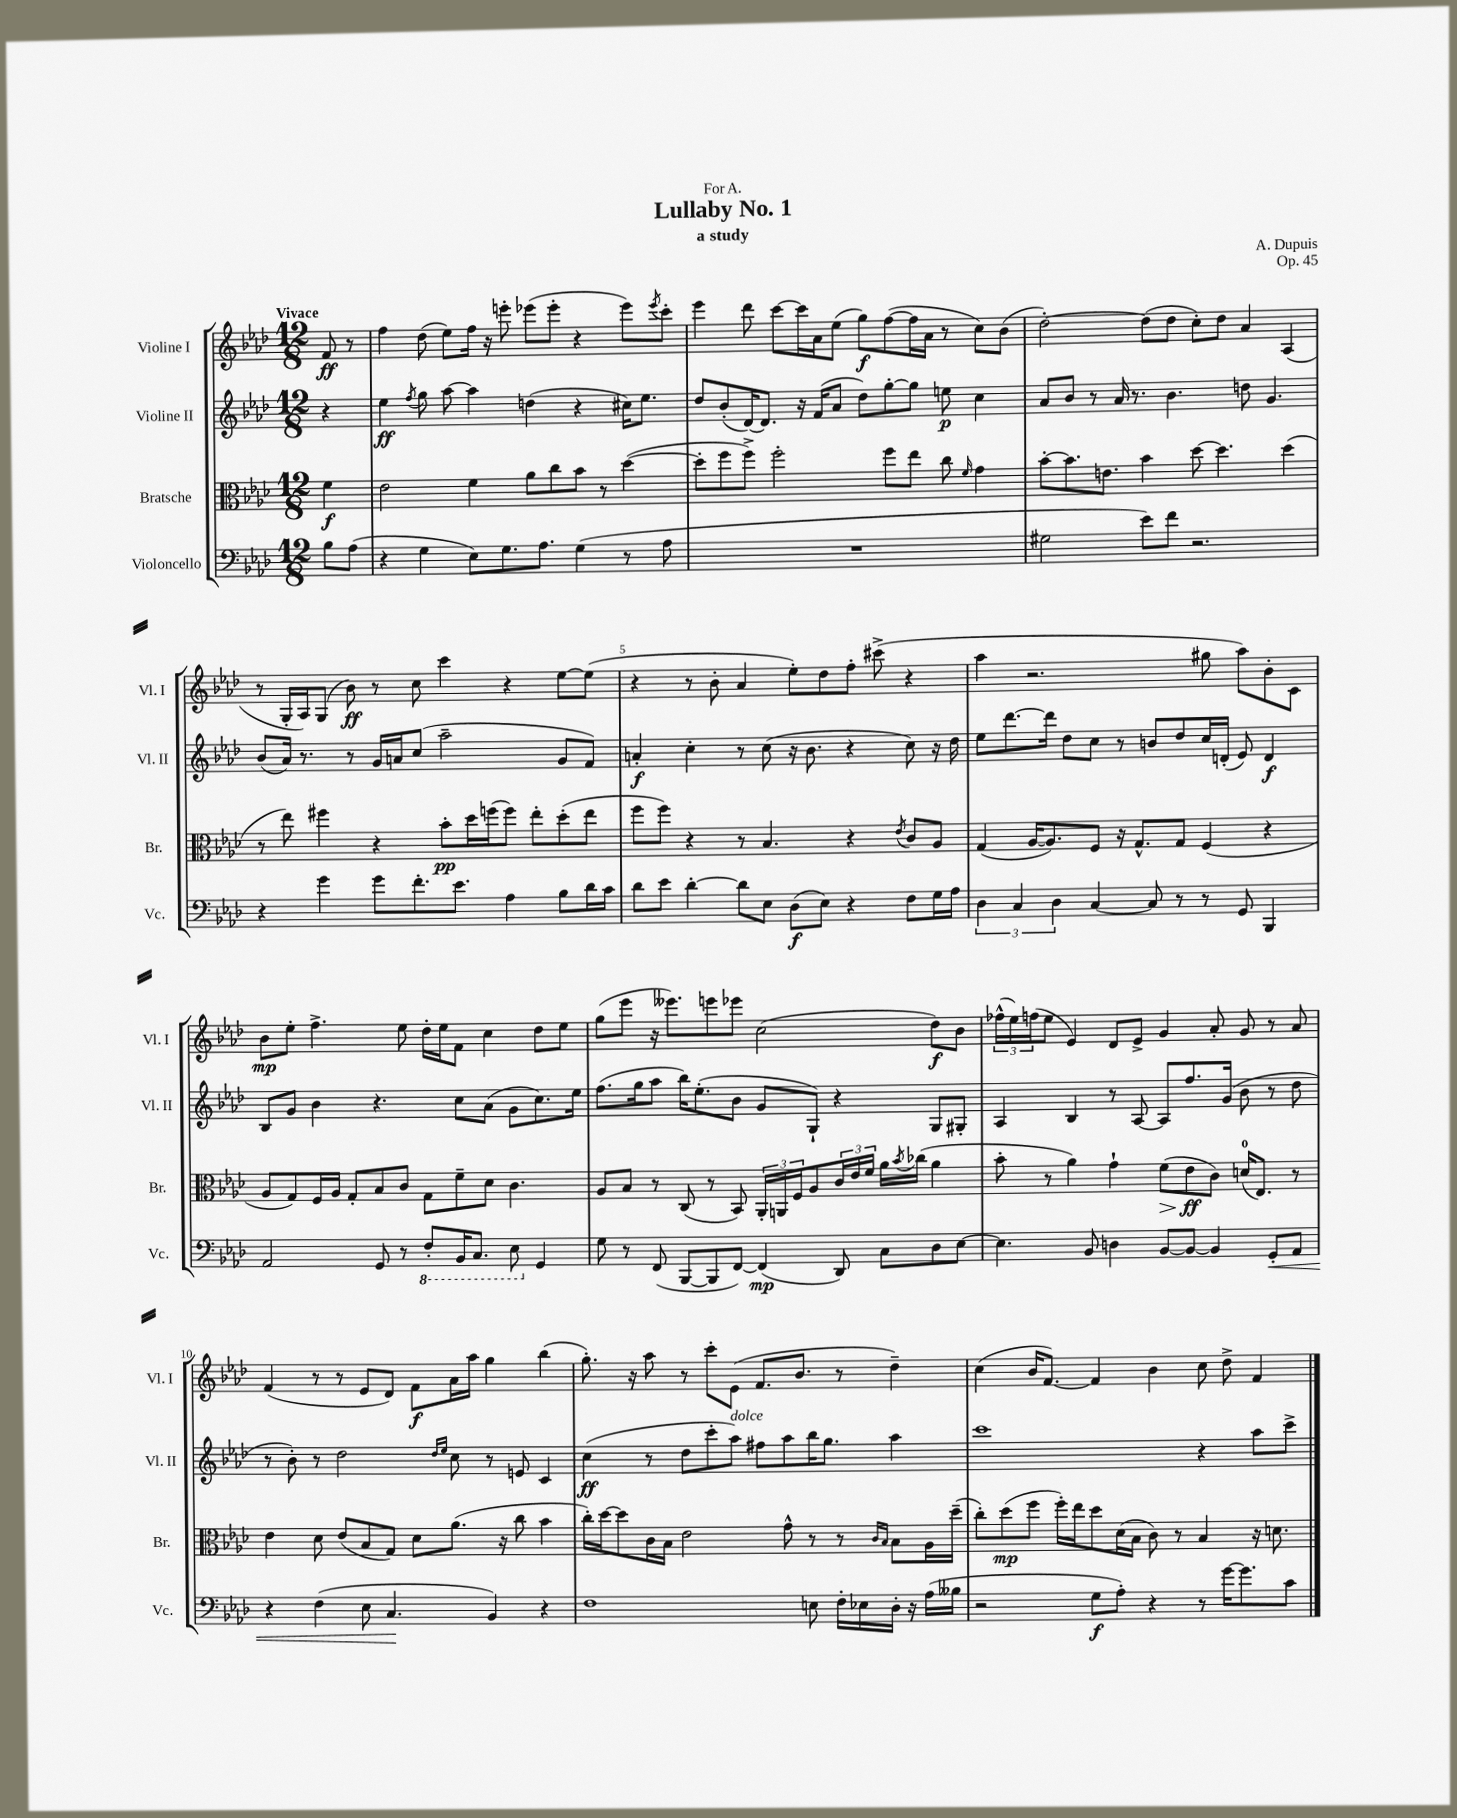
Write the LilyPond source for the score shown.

\header { title = "Lullaby No. 1" composer = "A. Dupuis" subtitle = "a study" dedication = "For A." opus = "Op. 45" }
<<
\new StaffGroup <<
\new Staff = "s0" \with { instrumentName = "Violine I" shortInstrumentName = "Vl. I" } {
    \clef treble \key aes \major \numericTimeSignature \time 12/8 \partial 4 \tempo "Vivace"
    f'8\ff r8 |
    f''4 des''8( ees''8) f''16 r16 e'''8-. ees'''8( ees'''8-. r4 ees'''8) \acciaccatura { ees'''8 } c'''8-. |
    ees'''4 des'''8 c'''8~ c'''16 aes'16 ees''8( g''8\f) f''8~( f''16 aes'16 r8 c''8) bes'8( |
    des''2~-.) des''8( des''8 c''8-.) des''8 aes'4 aes4( |
    r8 g16-. aes16) g8( bes'8\ff) r8 c''8 c'''4 r4 ees''8~ ees''8( |
    r4 r8 bes'8-. aes'4 ees''8-.) des''8 f''8-. cis'''8->( r4 |
    aes''4 r2. gis''8 aes''8) bes'8-. c'8 |
    bes'8\mp ees''8-. f''4.-> ees''8 des''16-. ees''16 f'8 c''4 des''8 ees''8 |
    g''8( ees'''8 r16 eeses'''8.) e'''8 ees'''8 c''2( des''8\f) bes'8 |
    \tuplet 3/2 { fes''16-^( ees''16) f''16( } ees''8 ees'4) des'8 ees'8-> g'4 aes'8-. g'8 r8 aes'8 |
    f'4( r8 r8 ees'8 des'8) f'8\f aes'16 aes''16 g''4 bes''4( |
    g''8.-.) r16 aes''8 r8 c'''8-. ees'8( f'8. bes'8. r8 des''4--) |
    c''4( bes'16 f'8.~) f'4 bes'4 c''8 des''8-> f'4 \bar "|." |
}
\new Staff = "s1" \with { instrumentName = "Violine II" shortInstrumentName = "Vl. II" } {
    \clef treble \key aes \major \numericTimeSignature \time 12/8 \partial 4
    r4 |
    ees''4\ff \acciaccatura { f''8 } g''8 aes''8~ aes''4 d''4( r4 cis''16) ees''8. |
    des''8 bes'8-.( des'16~) des'8. r16 f'16( aes'8 des''8) g''8~-. g''8 e''8\p c''4 |
    aes'8 bes'8 r8 aes'16 r8. bes'4. d''8 g'4. |
    bes'8( aes'16) r8. r8 g'16 a'16 c''8( aes''2-- g'8 f'8) |
    a'4-.\f c''4-. r8 c''8( r16 bes'8. r4 c''8) r16 des''16 |
    ees''8 des'''8.~ des'''16 des''8 c''8 r8 b'8 des''8 c''16 d'16-.( ees'8) d'4\f |
    bes8 g'8 bes'4 r4. c''8 aes'8( g'8 c''8.) ees''16 |
    f''8.( g''16 aes''8 bes''16) ees''8.-.( bes'8 g'8 g8-!) r4 g8 gis8-. |
    aes4 bes4 r8 aes8~ aes8 f''8. g'16( bes'8 r8 des''8 |
    r8 bes'8-.) r8 des''2 \grace { des''16 ees''16 } c''8 r8 e'8 c'4 |
    c''4\ff( r8 des''8 c'''8-. aes''8^\markup { \italic "dolce" }) fis''8 aes''8 bes''16 g''8. aes''4 |
    c'''1 r4 aes''8 c'''8-> \bar "|." |
}
\new Staff = "s2" \with { instrumentName = "Bratsche" shortInstrumentName = "Br." } {
    \clef alto \key aes \major \numericTimeSignature \time 12/8 \partial 4
    f'4\f |
    ees'2 f'4 aes'8 c''8 bes'8 r8 des''4~( |
    des''8-. f''8 f''8->) f''2-. f''8 ees''8 c''8 \grace { f'16 } g'4 |
    bes'8~-. bes'8. e'8. bes'4 des''8~ des''4. des''4( |
    r8 ees''8) fis''4 r4 bes'8-.\pp des''16 f''16( f''8) ees''8-. des''8-.( ees''8 |
    f''8 f''8) r4 r8 bes4. r4 \acciaccatura { ees'8 } c'8 aes8 |
    g4( aes16~ aes8.) f8 r16 g8.-^ g8 f4( r4 |
    aes8 g8) f16 aes16 g8-. bes8 c'8 g8 f'8-- des'8 c'4. |
    aes8 bes8 r8 c8( r8 bes,8) \tuplet 3/2 { aes,16-. a,16 f16 } aes8 \tuplet 3/2 { c'16 ees'16 f'16 } aes'16 \acciaccatura { bes'8 } ces''16( aes'4 |
    bes'8-. r8 aes'4) g'4-! f'8\>( ees'8\ff\! c'8) d'16-0( ees8.) r8 |
    ees'4 des'8 ees'8( bes8 g8) des'8 aes'8.( r16 c''8 bes'4 |
    c''16-.) des''16~ des''8 c'16 bes16 ees'2 g'8-^ r8 r8 \grace { c'16 bes16 } bes8 aes16 des''16--( |
    c''8-.) des''8\mp( f''8 f''16-.) ees''16 des''8 des'16( bes16 c'8) r8 bes4 r16 d'8. \bar "|." |
}
\new Staff = "s3" \with { instrumentName = "Violoncello" shortInstrumentName = "Vc." } {
    \clef bass \key aes \major \numericTimeSignature \time 12/8 \partial 4
    bes8 aes8( |
    r4 g4 ees8) g8. aes8. g4( r8 aes8 |
    R1. |
    gis2 ees'8) f'8 r2. |
    r4 g'4 g'8 f'8.-. ees'8. aes4 bes8 des'16 c'16 |
    des'8 ees'8 des'4~-. des'8 ees8 des8\f( ees8) r4 f8 g16 aes16 |
    \tuplet 3/2 { des4 c4 des4 } c4~ c8 r8 r8 g,8 bes,,4 |
    aes,2 g,8 r8 \ottava #-1 f,8-. bes,,16 c,8. ees,8 \ottava #0 g,4 |
    g8 r8 f,8( bes,,8~ bes,,8 f,8~) f,4\mp( des,8) c8 des8 ees8~ |
    ees4. bes,8 d4 bes,8~ bes,8~ bes,4 g,8-.\< aes,8 |
    r4 f4( ees8 c4.\! bes,4) r4 |
    f1 e8 f16-. ees16 des16-. r16 aes16( beses16 |
    r2 g8\f aes8-.) r4 r8 g'16~ g'8. c'8 \bar "|." |
}
>>
>>
\layout { \context { \Score \override BarNumber.break-visibility = ##(#f #t #t) barNumberVisibility = #(every-nth-bar-number-visible 5) } }
